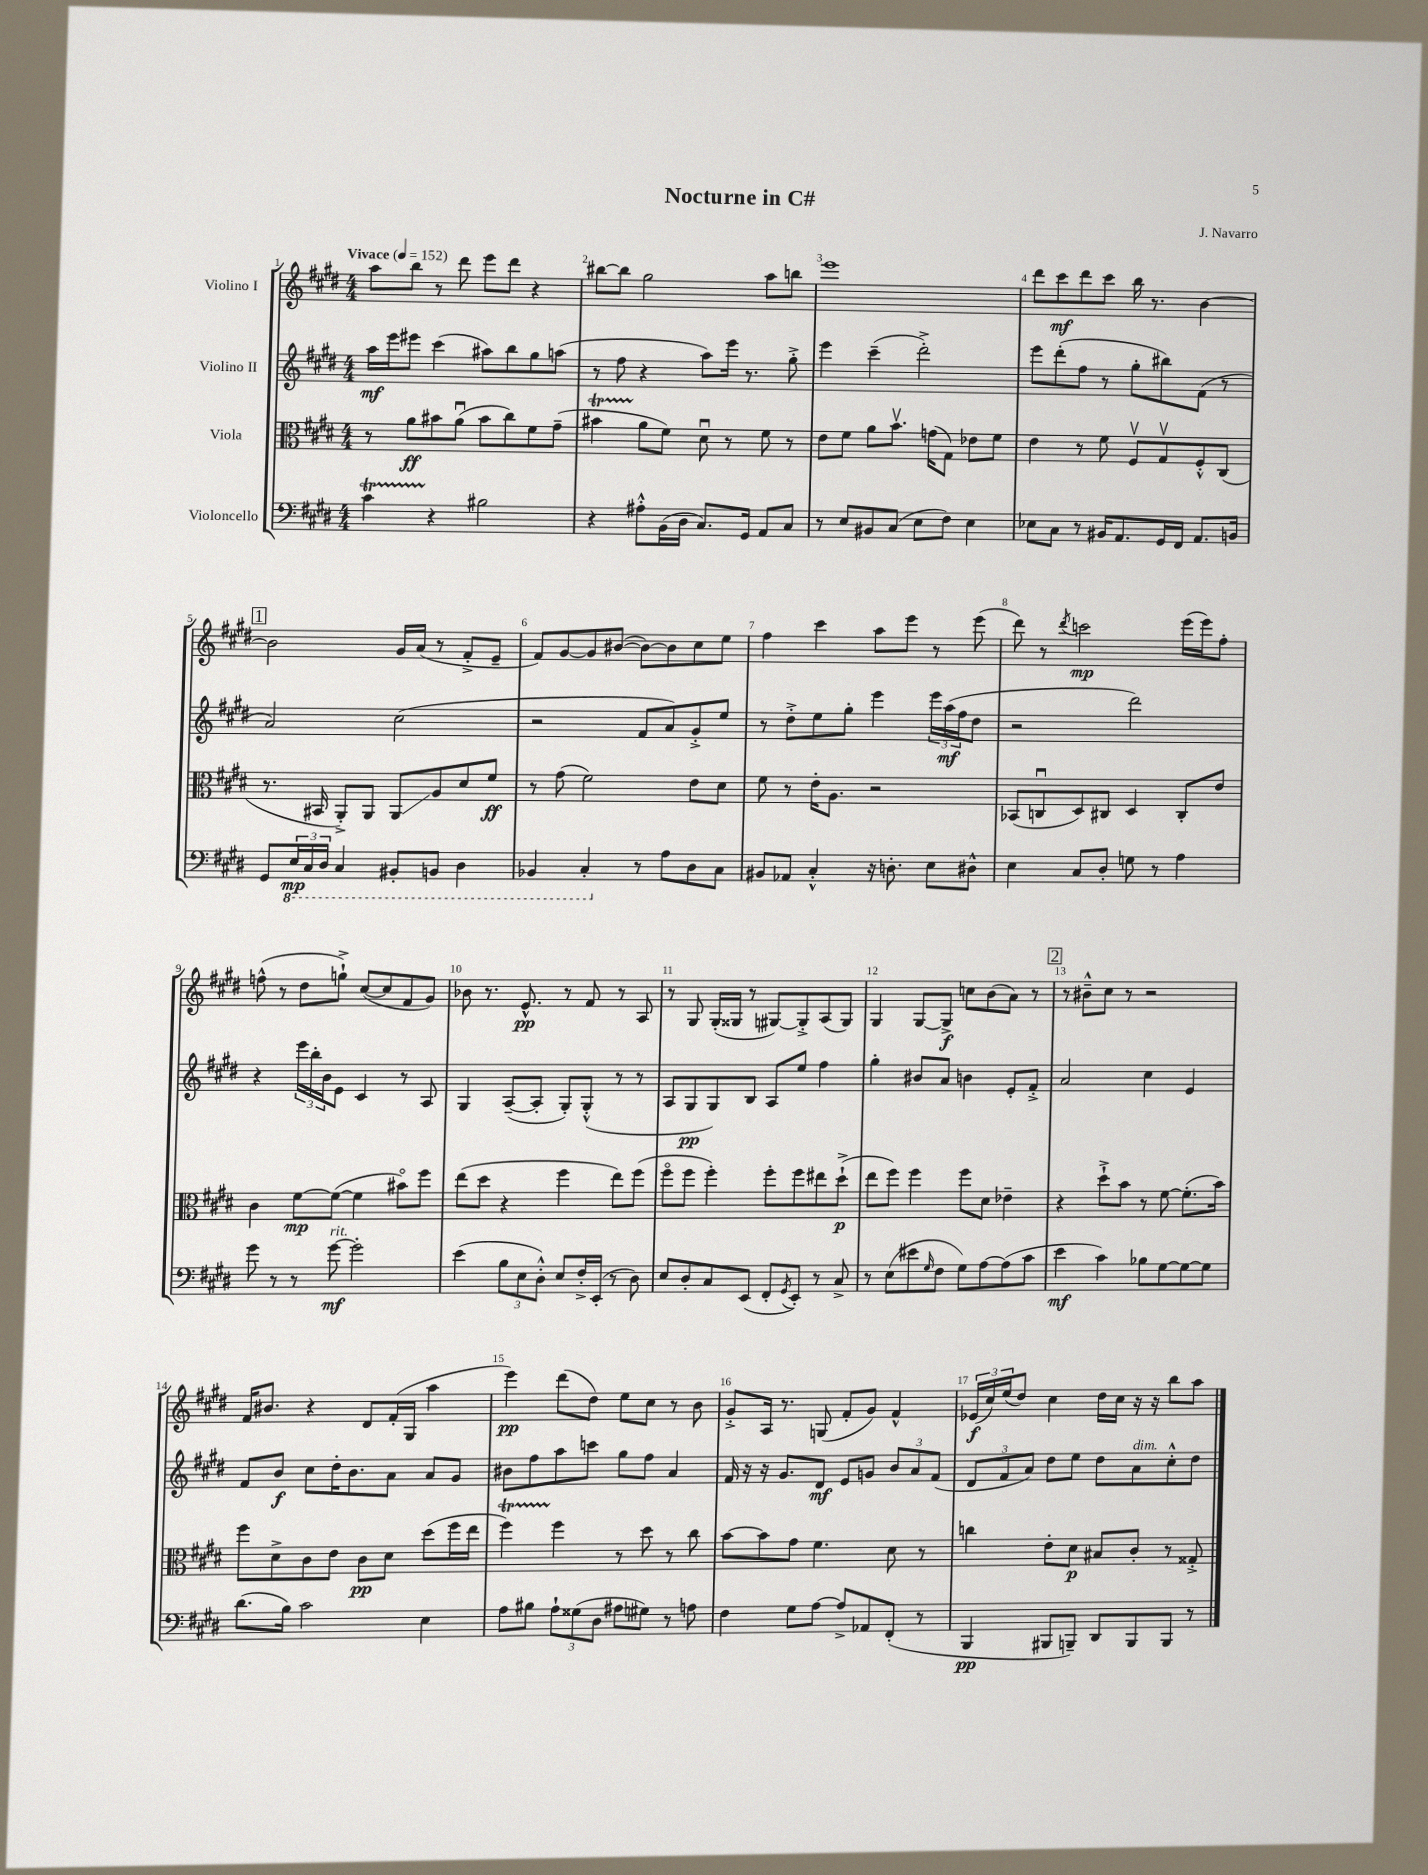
\header { title = "Nocturne in C#" composer = "J. Navarro" }
<<
\new StaffGroup <<
\new Staff = "s0" \with { instrumentName = "Violino I" } {
    \clef treble \key e \major \numericTimeSignature \time 4/4 \tempo "Vivace" 4 = 152
    a''8 b''8 r8 dis'''8 e'''8 dis'''8 r4 |
    bis''8~ bis''8 gis''2 a''8 b''8 |
    e'''1 |
    dis'''8 cis'''8\mf dis'''8 cis'''8 b''16 r8. b'4~ |
    \mark \markup { \box "1" } b'2 gis'16 a'16( r8 fis'8-.-> e'8-- |
    fis'8) gis'8~ gis'8 bis'8~( bis'8~) bis'8 cis''8 e''8 |
    fis''4 cis'''4 a''8 e'''8 r8 e'''8( |
    dis'''8) r8 \acciaccatura { dis'''8 } c'''2\mp e'''16( e'''16) fis''8-. |
    f''8-^( r8 dis''8 g''8-!->) cis''8~( cis''8 fis'8 gis'8) |
    bes'8 r8. e'8.-^\pp r8 fis'8 r8 a8 |
    r8 gis8 gis16-.( gisis16 r8 gis8~) gis8-.-> a8( gis8) |
    gis4 gis8~ gis8->\f c''8 b'8( a'8) r8 |
    \mark \markup { \box "2" } r8 bis'8---^ cis''8 r8 r2 |
    fis'16 bis'8. r4 dis'8 fis'16-.( gis16 a''4 |
    e'''4\pp) dis'''8( dis''8) e''8 cis''8 r8 b'8 |
    gis'8-.-> a16 r8. g8( fis'8-. gis'8) fis'4-^ |
    \tuplet 3/2 { ees'16\f( cis''16) e''16( } dis''8) cis''4 dis''16 cis''16 r16 r16 b''8 a''8 \bar "|." |
}
\new Staff = "s1" \with { instrumentName = "Violino II" } {
    \clef treble \key e \major \numericTimeSignature \time 4/4
    a''16\mf e'''16 eis'''8 cis'''4( ais''8) b''8 gis''8 a''8( |
    r8 fis''8 r4 a''8) e'''16 r8. gis''8-.-> |
    e'''4 cis'''4--( dis'''2-.->) |
    e'''8 dis'''8-.( fis''8 r8 gis''8-. bis''8) fis'8( r8 |
    \mark \markup { \box "1" } a'2) cis''2( |
    r2 fis'8 a'8) gis'8-.-> e''8 |
    r8 dis''8-.-> e''8 gis''8-. e'''4 \tuplet 3/2 { e'''16 a''16\mf( fis''16 } dis''8 |
    r2 dis'''2) |
    r4 \tuplet 3/2 { e'''16 b''16-. b'16 } e'8 cis'4 r8 a8 |
    gis4 a8~--( a8-. gis8-.) gis8-.-^( r8 r8 |
    a8 gis8\pp gis8) b8 a8 e''8 fis''4 |
    gis''4-. bis'8 a'8 b'4 e'8-. fis'8-.-> |
    \mark \markup { \box "2" } a'2 cis''4 e'4 |
    fis'8 b'8\f cis''8 dis''16-. b'8. a'8 a'8 gis'8 |
    bis'8 fis''8 a''8 c'''8 gis''8 fis''8 a'4 |
    fis'16 r16 r16 gis'8. dis'8\mf e'8 g'8 \tuplet 3/2 { b'8 a'8 fis'8( } |
    \tuplet 3/2 { dis'8 fis'8 a'8) } dis''8 e''8 dis''8 a'8^\markup { \italic "dim." } cis''8-.-^ dis''8 \bar "|." |
}
\new Staff = "s2" \with { instrumentName = "Viola" } {
    \clef alto \key e \major \numericTimeSignature \time 4/4
    r8 a'8\ff bis'8 a'8\downbow( bis'8 cis''8) fis'8 gis'8--( |
    bis'4\startTrillSpan a'8\stopTrillSpan fis'8) dis'8\downbow r8 fis'8 r8 |
    e'8 fis'8 a'8 b'8.\upbow g'16( gis8) ees'8 fis'8 |
    e'4 r8 fis'8 fis8\upbow gis8\upbow fis8-.-^ cis8( |
    \mark \markup { \box "1" } r8. bis,16 a,8-.->) a,8 a,8\glissando a8 dis'8 fis'8\ff |
    r8 gis'8( fis'2) e'8 dis'8 |
    fis'8 r8 e'16-. a8. r2 |
    bes,8( c8\downbow dis8) cis8 dis4 cis8-. e'8 |
    cis'4 fis'8~\mp fis'8~( fis'4 bis'8\flageolet) fis''8 |
    e''8( dis''8 r4 fis''4 e''8) fis''8( |
    fis''8\flageolet fis''8 fis''4-.) fis''8-. fis''8 eis''8 dis''8-!->\p( |
    e''8 fis''8) fis''4 fis''8 dis'8 ees'4-- |
    \mark \markup { \box "2" } r4 dis''8-!-> b'8 r8 fis'8~ fis'8.-.( b'16) |
    fis''8 dis'8-> cis'8 e'8 cis'8\pp dis'8 dis''8( fis''16 e''16 |
    fis''4\startTrillSpan) fis''4\stopTrillSpan r8 dis''8 r8 cis''8 |
    b'8~ b'8 gis'8 fis'4. dis'8 r8 |
    c''4 e'8-. dis'8\p bis8 cis'8-. r8 gisis8-.-> \bar "|." |
}
\new Staff = "s3" \with { instrumentName = "Violoncello" } {
    \clef bass \key e \major \numericTimeSignature \time 4/4
    cis'4\startTrillSpan r4\stopTrillSpan bis2 |
    r4 ais8-.-^ b,16( dis16 cis8.) gis,16 a,8 cis8 |
    r8 e8 bis,8 cis8( e8 fis8) e4 |
    ees8 cis8 r8 bis,16 a,8. gis,16 fis,16 a,8. b,16 |
    \mark \markup { \box "1" } gis,8 \tuplet 3/2 { \ottava #-1 e,16\mp cis,16 dis,16 } cis,4 bis,,8-. b,,8 dis,4 |
    bes,,4 cis,4-. \ottava #0 r8 a8 dis8 cis8 |
    bis,8 aes,8 cis4-.-^ r16 d8.-. e8 dis8-^ |
    e4 cis8 dis8-. g8 r8 a4 |
    gis'8 r8 r8 gis'8~\mf^\markup { \italic "rit." } gis'2-. |
    e'4( \tuplet 3/2 { b8 e8 dis8-.-^) } e8 fis16-.-> e,16-.( r8 dis8) |
    e8 dis8-. cis8 e,8( fis,8-. \acciaccatura { gis,8 } e,8-.) r8 cis8-> |
    r8 e8( eis'8 \grace { gis16 } fis8 gis8) a8~ a8( cis'8 |
    \mark \markup { \box "2" } e'4\mf cis'4) bes8 gis8~ gis8~ gis8 |
    dis'8.( b16) cis'2 e4 |
    a8 bis8 \tuplet 3/2 { a8-! gisis8( dis8 } ais8 gis8) r8 a8 |
    fis4 gis8 a8~ a8-> aes,8 fis,8-.( r8 |
    b,,4\pp bis,,8 b,,8--) dis,8 b,,8 b,,8 r8 \bar "|." |
}
>>
>>
\layout { \context { \Score \override BarNumber.break-visibility = ##(#f #t #t) barNumberVisibility = #all-bar-numbers-visible } }
